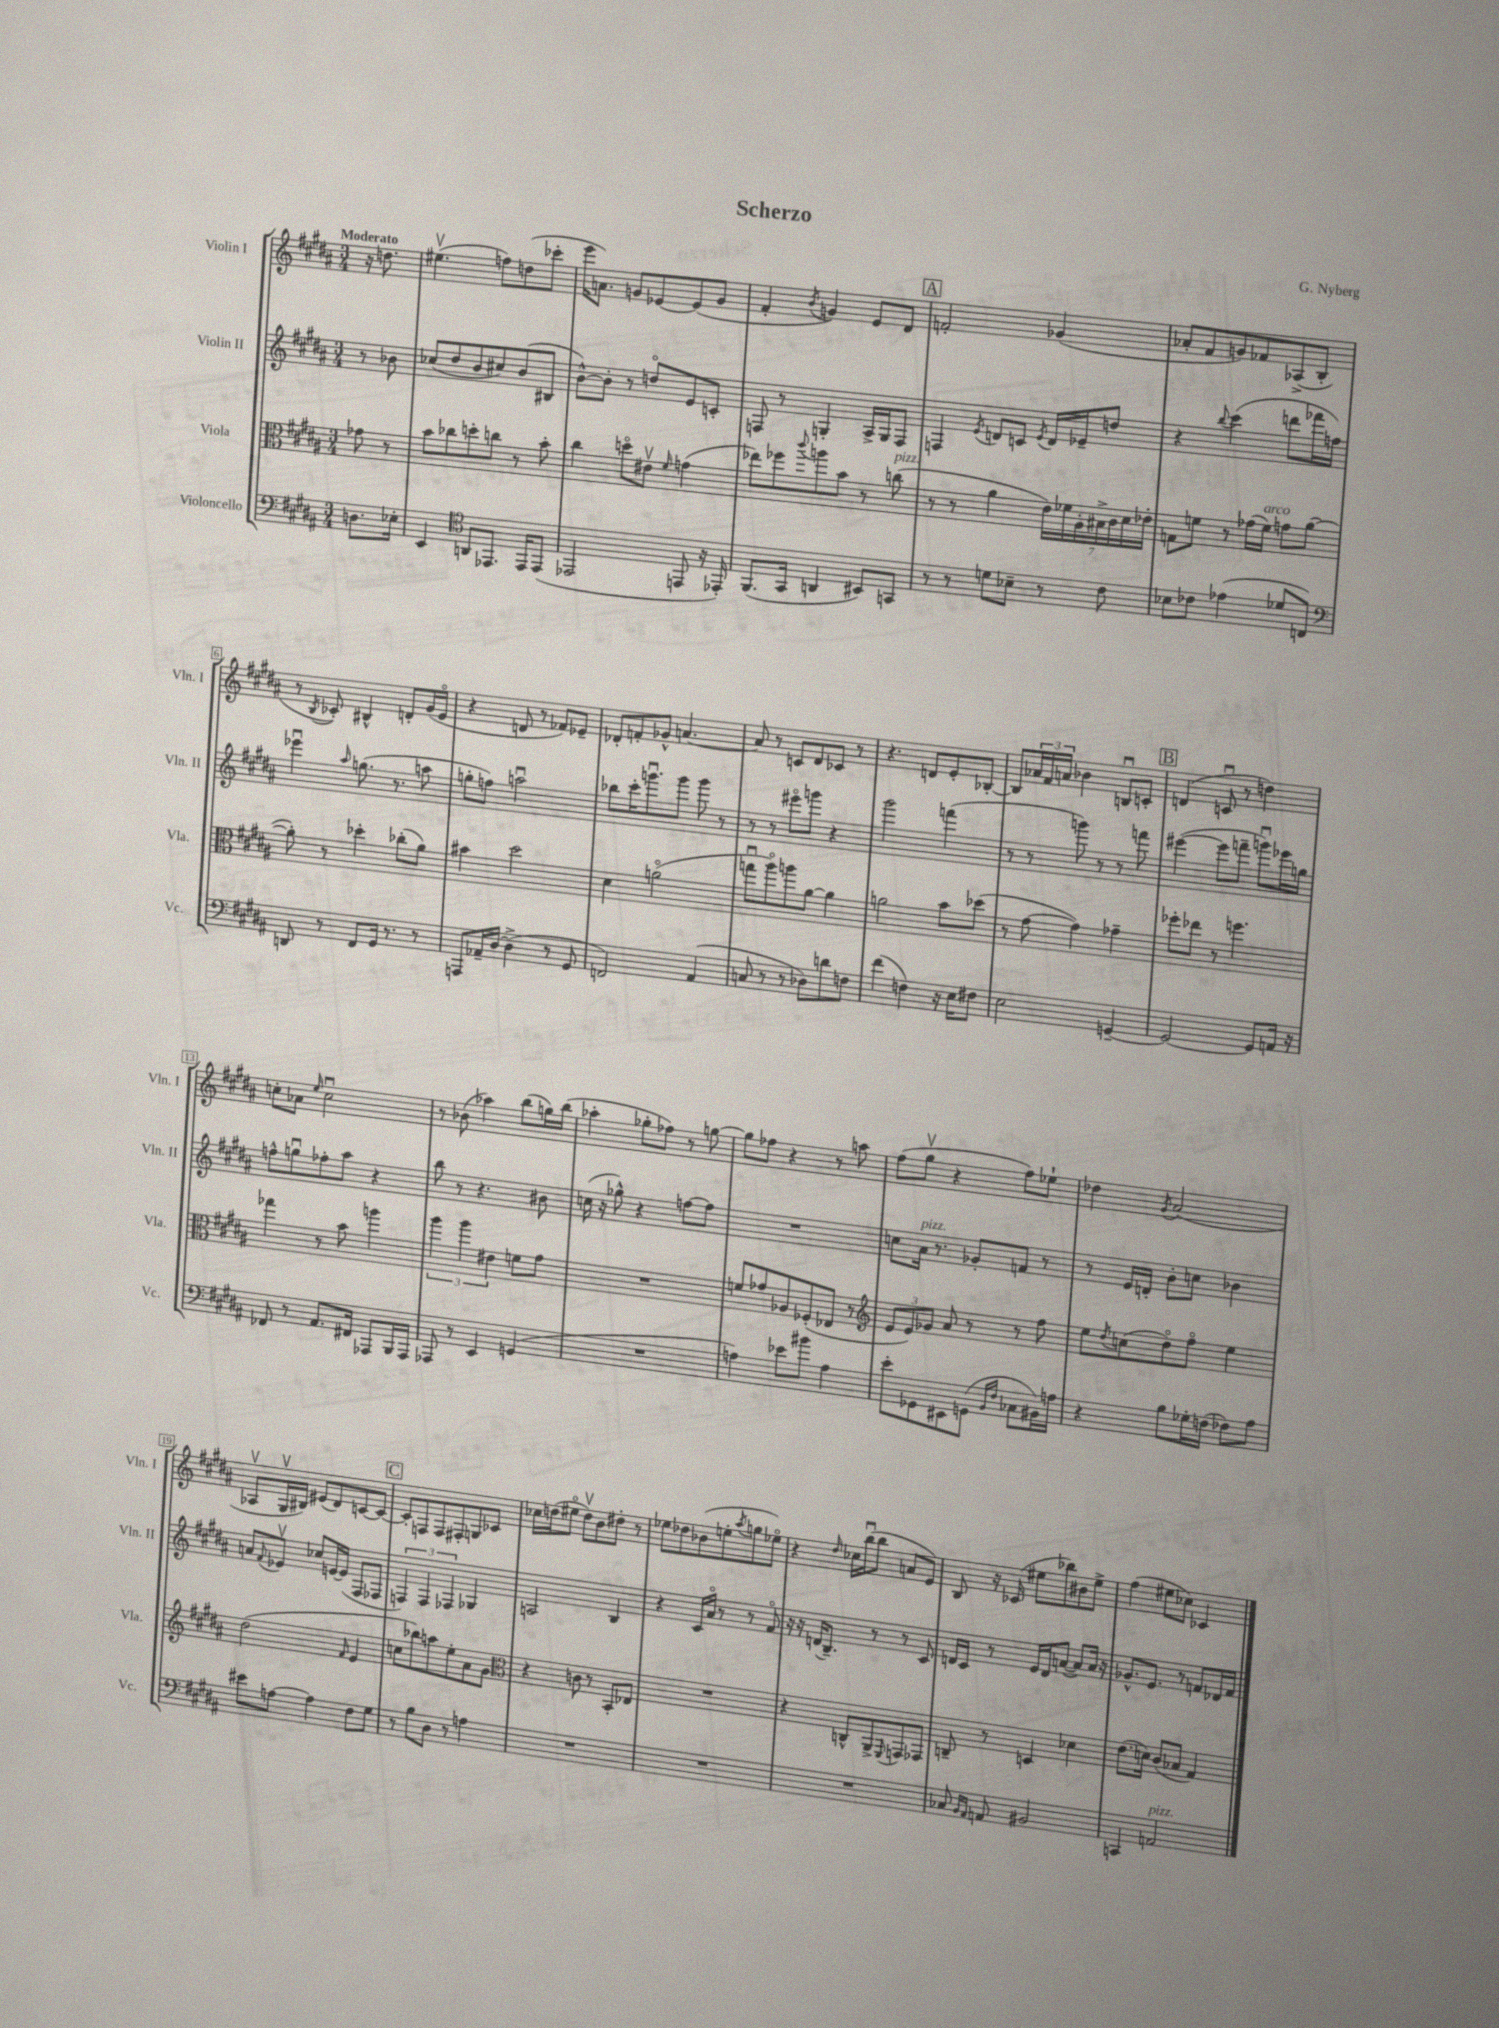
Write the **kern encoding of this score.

**kern	**kern	**kern	**kern
*staff4	*staff3	*staff2	*staff1
*clefF4	*clefC3	*clefG2	*clefG2
*k[f#c#g#d#a#]	*k[f#c#g#d#a#]	*k[f#c#g#d#a#]	*k[f#c#g#d#a#]
*M3/4	*M3/4	*M3/4	*M3/4
8.D	8g-	8r	16r
.	.	.	8.dd
.	8r	8b-	.
16E-'	.	.	.
=	=	=	=
4EE	8b	(8cc-	(4.ee#v
.	8cc-	8dd#	.
*clefC4	*	*	*
8AA	8dd'	8b	.
8.EE-	8cc	8cc#)	8ff)
.	8r	(8b	(8dd
16EE-	.	.	.
(8EE-	8b'	8B#	8ccc-'
=	=	=	=
2EE-	4cc#	[8b^^)	16eee
.	.	.	8.a)
.	.	8b']	.
.	8ddo	8r	8g
.	8e#v	8ddo	[8e-
.	16qqf#	.	.
8EE	(4g	8e	(8e-]
16r	.	8c'	8g
16EE-')	.	.	.
=	=	=	=
(8.FF#	8ee-)	8F	4f#'
.	8ff-	8r	.
16GG#	.	.	.
.	8qqccc#	.	8qb
4AA	8aa	4G'	4g)
.	8b	.	.
8BB#)	8r	16A#^	8e
.	.	16G	.
8GG	(8cc	8F	8d#
=	=	=	=
8r	8r	4F	2f'
8r	8r	.	.
.	.	8qe	.
8d	4a#	8d	.
8B-~	.	8c	.
.	.	8qe	.
8r	28e)	16d	(4g-
.	28f-	.	.
.	.	16e-~	.
.	28A#'	.	.
.	28B#^	.	.
8c#	.	8dd	.
.	28c#	.	.
.	28d#	.	.
.	28e-'	.	.
=	=	=	=
8B-	8G	4r	8a-'
8c-	8f	.	8f#
.	.	8qqbb	.
(4e-	8r	(4ccc#	8g)
.	(16g-	.	8f-
.	16f)	.	.
8d-	8g	8ddd	(8A-^
8C)	([8a#	16fff-	8B'
.	.	16ff)	.
=	=	=	=
*clefF4	*	*	*
8DD	8a#'])	4eee-u	8r
.	.	.	8qB
8r	8r	.	8c-')
.	.	16qqaa#	.
8FF#	4dd-'	(8.gg	4B#^^
16GG#	.	.	.
8.r	.	8.r	.
.	(8cc-'	.	8d'
8r	8a#)	8aa	(16g#
.	.	.	16eo
=	=	=	=
8AAA	4b#	8gg'	4r
16AA-~	.	8ff)	.
[16D#	.	.	.
(4D#^]	2dd#	2aau	8d
.	.	.	8r
8r	.	.	8f-)
8GG#	.	.	8e-~
=	=	=	=
2FF)	4d#	8bb-	8d-'
.	.	16ccc#'	8f'
.	.	8.gggu	.
.	(2ao	.	8g-^^
.	.	8ggg	[4.a
(4AA#	.	8ggg	.
.	.	8r	.
=	=	=	=
8C	8ggu	8r	8a]
8r	8aa#o)	8r	8r
8r	8aa	8eee#o	8c
8D-)	[8a#	8ggg	8d#
8d	4a#]	4r	8c-
8F	.	.	8r
=	=	=	=
(4f#	2a	2ggg#	4.r
4F)	.	.	.
.	.	.	8d
16r	8b	(4fff	8e'
16E	.	.	.
8F#	(8dd-	.	[8B-'
=	=	=	=
2E	8r	8r	8B-]
.	[8g#	8r	24a-
.	.	.	24f#
.	.	.	24a
.	4g#])	8ggg)	4b-
.	.	8r	.
[4GG~	4g-~	8r	8Bu
.	.	8fff	8c'
=	=	=	=
2GG_	8ff-'	([4eee#	(4d
.	8ee-	.	.
.	8r	8eee#]	8cu
.	4.ff	8fff~	8r
8GG]	.	8gggu)	4dd)
16AA	.	16eee-	.
16r	.	16gg	.
=	=	=	=
8FF-	4gg-	8ff^^	8cc'
8r	.	8ggu	8a-
.	.	.	16qqee
8.AA#	8r	8ff-'	2ccu
.	8b	8aa#	.
16FF#	.	.	.
8AAA-	4aa	4r	.
16BBB	.	.	.
16AAA-	.	.	.
=	=	=	=
8AAA-	6aa#	8bb	8r
8r	.	8r	(8b-
.	6aa#	.	.
4EE	.	4.r	4aa-)
.	6e#	.	.
(4GG	8f	.	(8bb
.	8g#	8b#	16gg)
.	.	.	(16bb
=	=	=	=
2.r	2.r	(16cc	4aa-'
.	.	16r	.
.	.	8gg-^^)	.
.	.	4r	8gg-'
.	.	.	8ff-)
.	.	[8ff	8r
.	.	8ff]	[8gg
=	=	=	=
4A)	8f	2.r	8gg]
.	8g-	.	8ff-
8e-	8A-	.	4r
8b#	(8F-'	.	.
4A	8E-	.	8r
.	8r	.	8aa
=	=	=	=
*	*clefG2	*	*
8e'	12e	8cc	(8ff#
.	12e)	.	.
8GG-	.	16a#	8gg#v
.	12g-	.	.
.	.	8.r	.
8EE#	8a#	.	4r
(8GG	8r	8g-'	.
16qqBB	.	.	.
16qqF#	.	.	.
8C-	8r	8f	8ff#)
16BB#)	8ff#	8r	8ee-`
16A	.	.	.
=	=	=	=
4r	8ee	8r	4dd-
.	8qdd#	.	.
.	(8cc	16e	.
.	.	16d'	.
.	.	.	8qg#
8B	8dd#o)	8b'	(2a#
16G-'	8ff#o	8cc	.
(16F	.	.	.
8F-)	4ee	4b-	.
8A#	.	.	.
=	=	=	=
8e#	(2dd#	8a	8A-v
.	.	8qqf#	.
[8A	.	8e-v	16G#v
.	.	.	16B#)
4A]	.	8cc-	(8e#
.	.	[16e	8d#)
.	.	(16e]	.
.	16qqf#	.	.
8F#	4e	8F#	[8c
8G#	.	8F-	8c_
=	=	=	=
8r	8cc	6F)	8c']
8B	8bb-)	.	8F
.	.	6F	.
8D#	8aa	.	8F
.	.	6F-	.
8r	8ee'	.	8F#'
4A	8a#	4G-	8G
.	8g#	.	8c-
=	=	=	=
*	*clefC3	*	*
2.r	4r	2A	16cc-
.	.	.	(16dd
.	.	.	8ee#o
.	8c	.	8ddv)
.	8r	.	8b
.	8BB'	4B	8dd#'
.	8E-	.	8r
=	=	=	=
2.r	2.r	4r	8ee-
.	.	.	8dd-
.	.	16c#	(8b-
.	.	16a#o	.
.	.	8r	8ee'
.	.	.	8qaa#
.	.	8r	8gg
.	.	8f#o	8ee-o)
=	=	=	=
2.r	4r	16r	4r
.	.	16r	.
.	.	(16d	.
.	.	8.B~)	.
.	.	.	16qqdd#
.	8C^^	.	16cc-
.	.	.	(16bbu
.	8AA#^	8r	8bb
.	8qqFF#	.	.
.	8GG	8r	8a
.	8GG-	8c#	8e)
=	=	=	=
8C-	8C~	16d	8B
.	.	16c#	.
16qqBB	.	.	.
16qqAA#	.	.	.
8AA	8r	8r	16r
.	.	.	(16c-
2BB#	4D	16e	8ee#
.	.	16d	.
.	.	([8a	8bb-)
.	4d-	8a])	8b#
.	.	16a	8ee#^
.	.	16r	.
=	=	=	=
4CC	(8.e	8.g-^^	(4ff#
.	16d)	8.e	.
2AA	(8c#	.	8ee#
.	8B-	8r	8cc-)
.	4G#)	8f	4c-
.	.	16d-	.
.	.	16f	.
==	==	==	==
*-	*-	*-	*-
